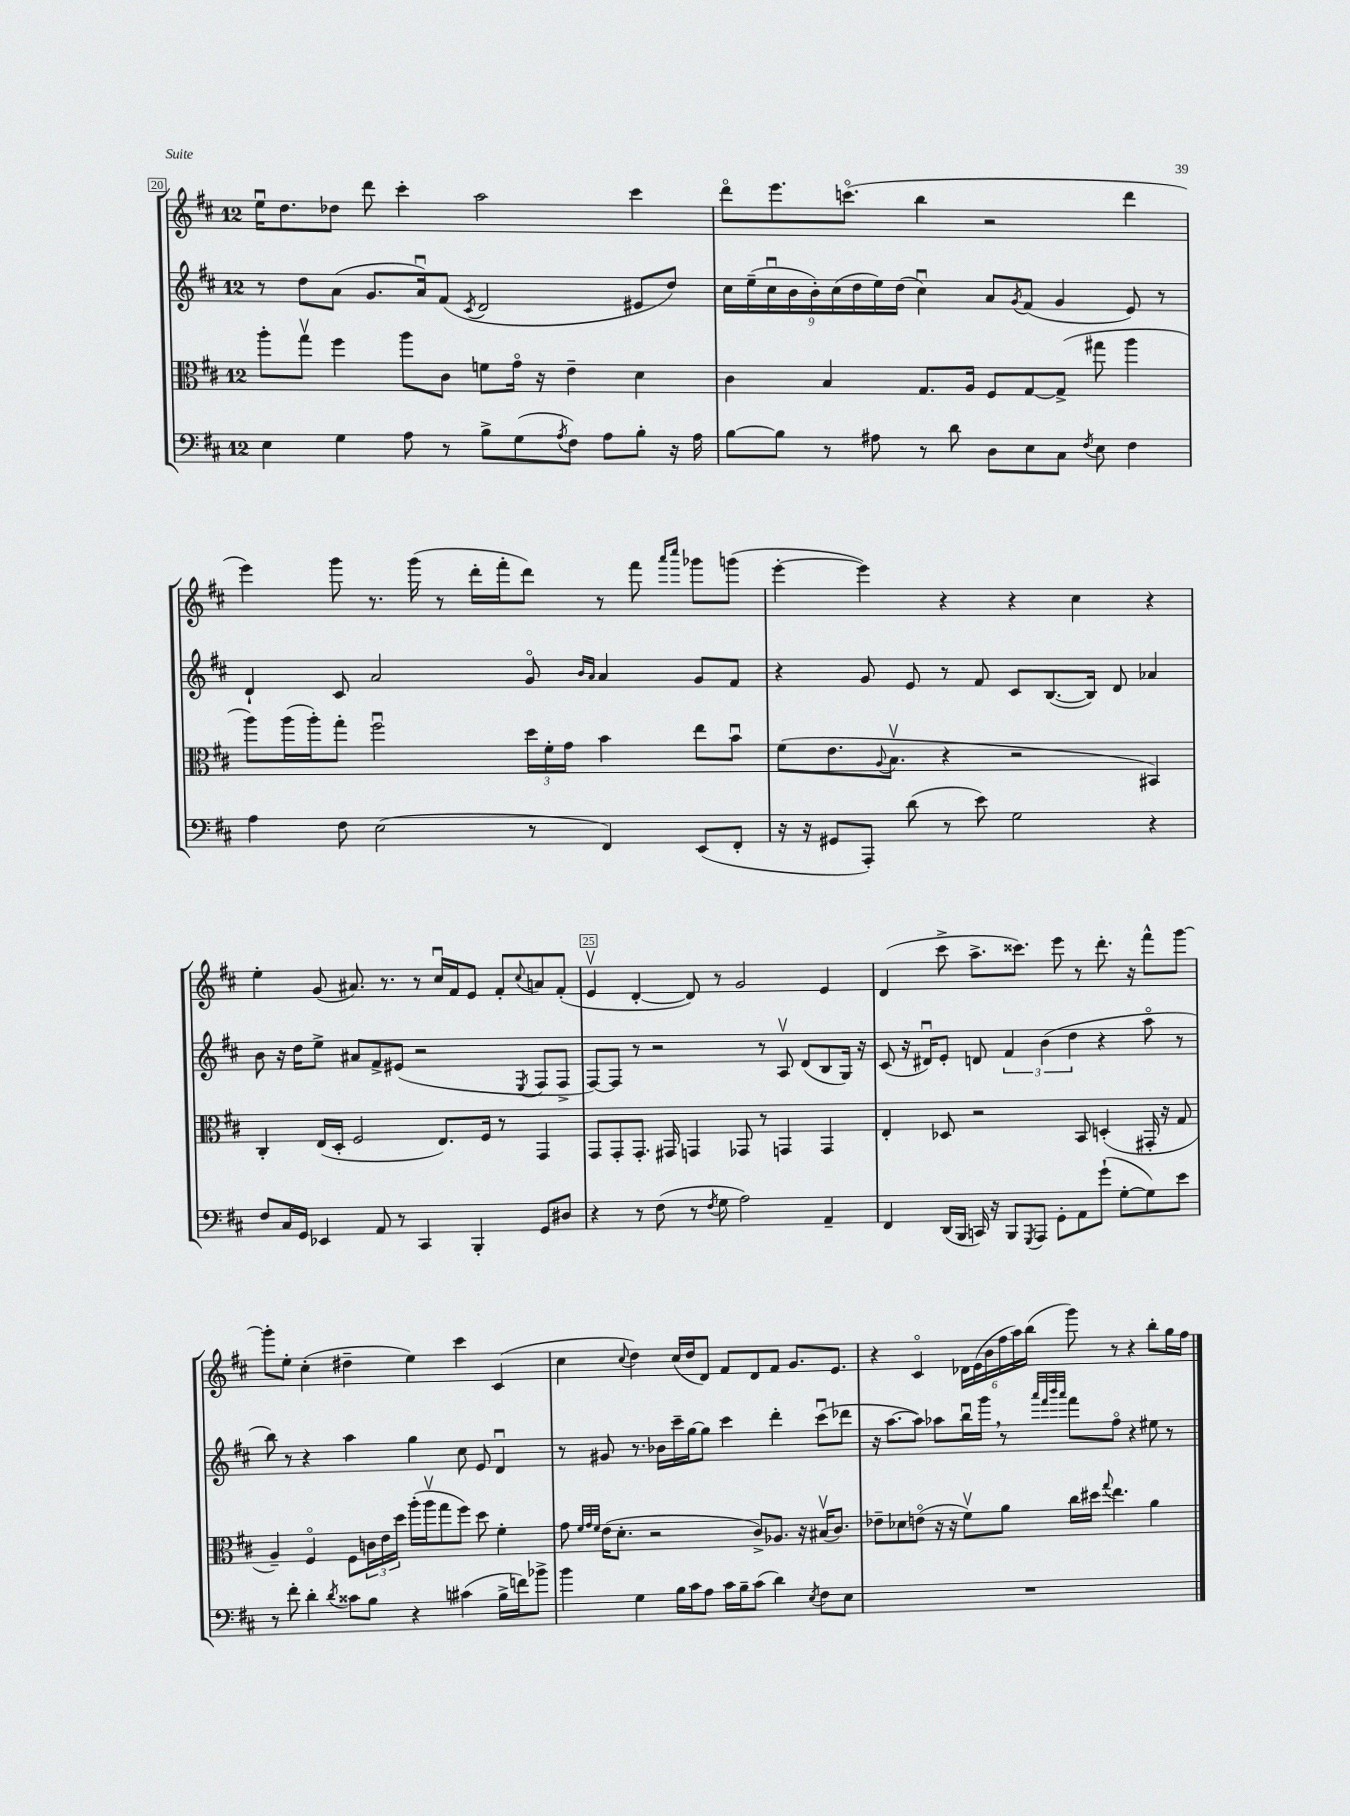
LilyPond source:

<<
\new StaffGroup <<
\new Staff = "s0" {
    \clef treble \key d \major \once \override Staff.TimeSignature.style = #'single-digit \time 12/8
    e''16\downbow d''8. des''8 d'''8 cis'''4-. a''2 cis'''4 |
    d'''8\flageolet e'''8. c'''8.\flageolet( b''4 r2 d'''4 |
    e'''4) g'''8 r8. g'''16( r8 d'''16-. fis'''16-. d'''8) r8 fis'''8 \grace { a'''16 cis''''16 } ges'''8 g'''8( |
    e'''4~-. e'''4) r4 r4 cis''4 r4 |
    e''4-. g'8( ais'8.) r8. r8 cis''16\downbow fis'16 e'8 fis'8-. \appoggiatura { cis''8 } a'8 fis'8-.( |
    e'4\upbow d'4~-. d'8) r8 g'2 e'4 |
    d'4( cis'''8-> a''8.-> cisis'''8.) e'''8 r8 d'''8.-. r16 fis'''8-^ g'''8~ |
    g'''8-. e''8-. cis''4-.( dis''4-- e''4) cis'''4 cis'4( |
    cis''4 \appoggiatura { cis''8 } d''4) cis''16( d''16 d'8) fis'8 d'8 fis'8 g'8. e'8. |
    r4 cis'4\flageolet \tuplet 6/4 { des'16 e'16( b'16 fis''16 a''16) b''16( } g'''8) r8 r4 b''8-. g''16 fis''16 \bar "|." |
}
\new Staff = "s1" {
    \clef treble \key d \major \once \override Staff.TimeSignature.style = #'single-digit \time 12/8
    r8 d''8 a'8( g'8. a'16\downbow) fis'8( \acciaccatura { cis'8 } d'2 eis'8 d''8) |
    \tuplet 9/8 { cis''16 e''16--( cis''16\downbow b'16 b'16-.) cis''16( d''16 e''16) d''16( } cis''4\downbow) a'8 \acciaccatura { g'8 } fis'8( g'4 e'8) r8 |
    d'4-! cis'8 a'2 g'8\flageolet \grace { b'16 a'16 } a'4 g'8 fis'8 |
    r4 g'8 e'8 r8 fis'8 cis'8 b8.~( b16) d'8 aes'4 |
    b'8 r16 d''16 e''8-> ais'8 fis'8-> eis'8( r2 \acciaccatura { e8 } fis8 fis8-> |
    fis8~) fis8 r8 r2 r8 a8\upbow d'8( b8 g16) r16 |
    cis'8( r16 dis'16\downbow) e'8-. d'8 \tuplet 3/2 { fis'4 b'4( d''4 } r4 a''8\flageolet r8 |
    b''8) r8 r4 a''4 g''4 cis''8 e'8 d'4\downbow |
    r8 gis'8 r8. bes'16 cis'''16-- g''16~ g''8 cis'''4 d'''4-. cis'''8\downbow( des'''8 |
    r16 a''8.~ a''8) aes''8 b''16\downbow g'''16 \breathe r8 \grace { a'''32 fis'''32 b'''32 a'''32 } fis'''8 fis''8\flageolet r4 eis''8 r8 \bar "|." |
}
\new Staff = "s2" {
    \clef alto \key d \major \once \override Staff.TimeSignature.style = #'single-digit \time 12/8
    a''8-. g''8\upbow fis''4 a''8 cis'8 f'8 g'16\flageolet r16 e'4-- d'4 |
    cis'4 b4 g8. a16 fis8 g8~ g8->( gis''8 a''4 |
    a''8) a''16( a''16-.) g''8-. fis''2\downbow \tuplet 3/2 { d''16 fis'16-. g'16 } b'4 e''8 b'8\downbow |
    fis'8( e'8. \appoggiatura { a8 } b8.\upbow r4 r2 bis,4) |
    cis4-. e16( d16-. fis2 e8.) fis16 r8 g,4 |
    g,8 g,8-. g,8.-. gis,16 g,4 ges,8 r8 g,4 g,4 |
    e4-. des8 r2 b,8 d4-.( gis,16-. r16 g8 |
    a4--) fis4\flageolet fis8 \tuplet 3/2 { c'16 e'16 d''16 } a''16-.( a''16\upbow g''8 fis''8) d''8 fis'4-. |
    g'8 \grace { fis'32 g'32 fis'32 } e'16( d'8.-. r2 cis'8->) aes8. r16 bis16\upbow( cis'8.) |
    ees'8-- des'8 e'8\flageolet( r16 r16 fis'8\upbow) a'8 cis''16 dis''16 \appoggiatura { g''8 } e''4. a'4 \bar "|." |
}
\new Staff = "s3" {
    \clef bass \key d \major \once \override Staff.TimeSignature.style = #'single-digit \time 12/8
    e4 g4 a8 r8 b8-> g8( \acciaccatura { a8 } fis8) a8 b8-. r16 a16 |
    b8~ b8 r8 ais8 r8 d'8 d8 e8 cis8 \acciaccatura { fis8 } e8 fis4 |
    a4 fis8 e2( r8 fis,4) e,8( fis,8-. |
    r16 r16 gis,8 a,,8-.) d'8( r8 e'8) g2 r4 |
    fis8 cis16 g,16 ees,4 a,8 r8 cis,4 b,,4-. g,8 dis8 |
    r4 r8 fis8( r8 \acciaccatura { fis8 } g8 a2) a,4-- |
    fis,4 d,16( b,,16 c,16) r16 b,,8 \acciaccatura { g,,8 } a,,8 g,8-. a,8 g'8-!( g8~-. g8) e'8 |
    r8 fis'8-. d'4-. \acciaccatura { d'8 } cisis'8 b8 r4 cis'4( b16-> f'16) bes'8-> |
    b'4 g4 b16 cis'16 a8 cis'16 b16-- cis'8( d'4) \acciaccatura { e8 } fis8 e8 |
    R1. \bar "|." |
}
>>
>>
\layout { \context { \Score currentBarNumber = #20 \override BarNumber.break-visibility = ##(#f #t #t) barNumberVisibility = #(every-nth-bar-number-visible 5) \override BarNumber.stencil = #(make-stencil-boxer 0.1 0.3 ly:text-interface::print) } }
